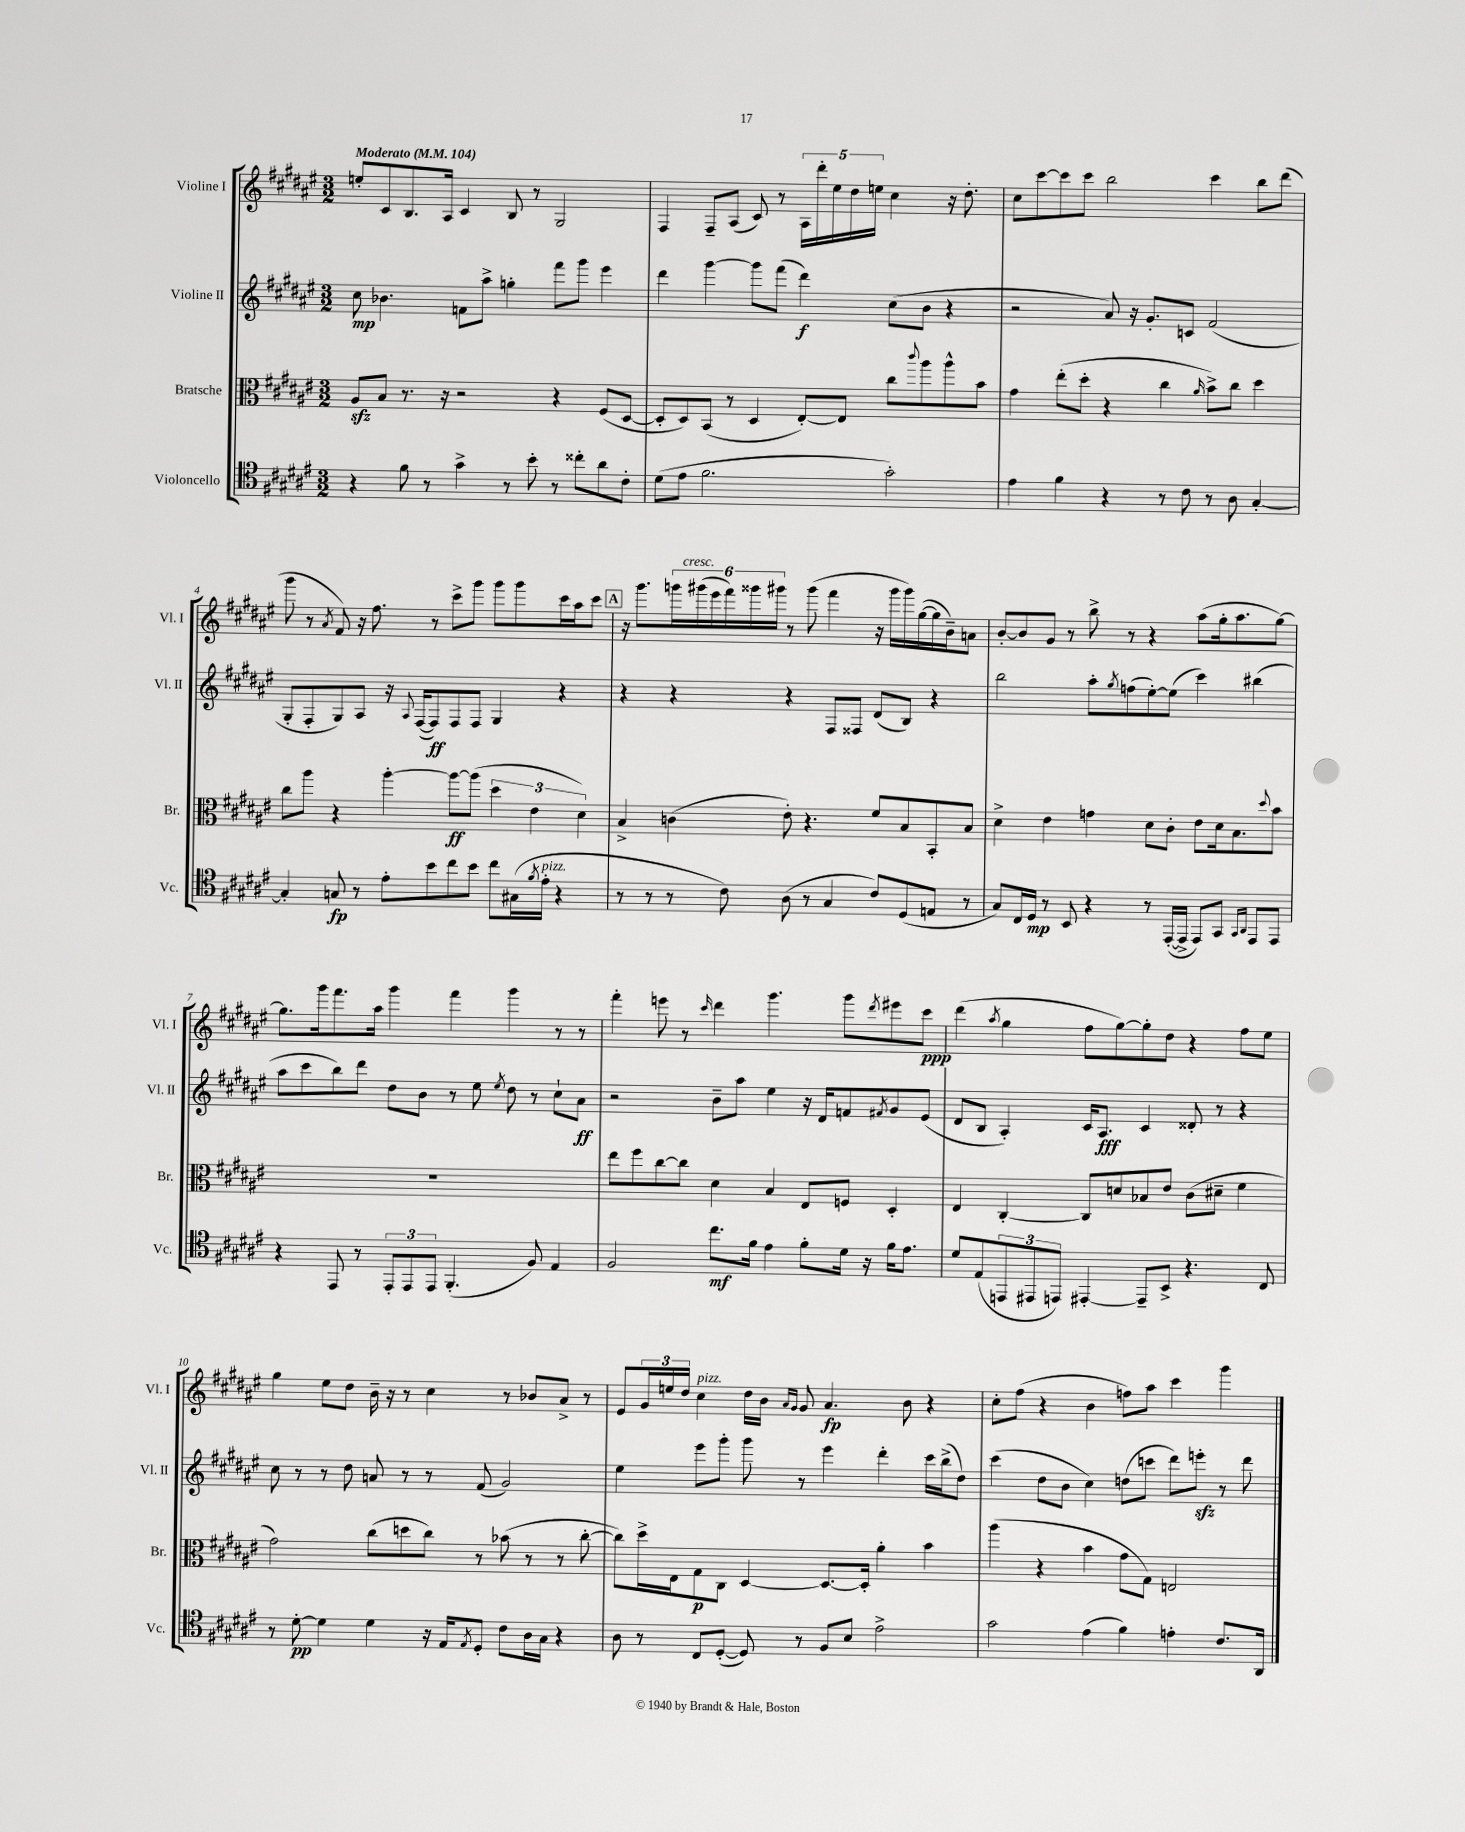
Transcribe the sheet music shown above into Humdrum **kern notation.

**kern	**dynam	**kern	**dynam	**kern	**dynam	**kern	**dynam
*part4	*part4	*part3	*part3	*part2	*part2	*part1	*part1
*staff4	*staff4	*staff3	*staff3	*staff2	*staff2	*staff1	*staff1
*I"Violoncello	*	*I"Bratsche	*	*I"Violine II	*	*I"Violine I	*
*I'Vc.	*	*I'Br.	*	*I'Vl. II	*	*I'Vl. I	*
*clefC4	*	*clefC3	*	*clefG2	*	*clefG2	*
*k[f#c#g#d#a#e#]	*	*k[f#c#g#d#a#e#]	*	*k[f#c#g#d#a#e#]	*	*k[f#c#g#d#a#e#]	*
*M3/2	*	*M3/2	*	*M3/2	*	*M3/2	*
*MM104	*	*MM104	*	*MM104	*	*MM104	*
=1	=1	=1	=1	=1	=1	=1	=1
!	!	!	!	!	!	!LO:TX:a:B:t=Moderato	!
4r	.	8A#zz/L	.	8cc#\	mp	8een'/L	.
.	.	8B/J	.	4.b-X\	.	8c#/	.
8f#\	.	8.r	.	.	.	8.B/	.
8r	.	.	.	.	.	.	.
.	.	16r	.	.	.	16A#/Jk	.
4g#^\	.	2r	.	8fn\L	.	4c#/	.
.	.	.	.	8aa#^\J	.	.	.
8r	.	.	.	4ggn'\	.	8B/	.
8b'\	.	.	.	.	.	8r	.
8r	.	4r	.	8fff#\L	.	2G#/	.
8cc##X'\L	.	.	.	8ggg#\J	.	.	.
8a#\	.	(8F#/L	.	4eee#\	.	.	.
8c#'\J	.	[8D#/J	.	.	.	.	.
=2	=2	=2	=2	=2	=2	=2	=2
(8d#\L	.	8D#'/L]	.	4ddd#\	.	4F#/	.
8e#\J	.	8D#/)	.	.	.	.	.
2.f#\	.	(8BB/J	.	[4ggg#\	.	8F#~/L	.
.	.	8r	.	.	.	(8A#/J	.
.	.	4D#/	.	8ggg#\L]	.	8c#/)	.
.	.	.	.	(8fff#\J	.	8r	.
.	.	[8E#'/L)	.	4ddd#\)	f	20A#\LL	.
.	.	.	.	.	.	20ddd#'\	.
.	.	.	.	.	.	20ee#\	.
.	.	8E#/J]	.	.	.	.	.
.	.	.	.	.	.	20dd#\	.
.	.	.	.	.	.	20een\JJ	.
2g#'\)	.	8cc#\L	.	(8cc#\L	.	4cc#\	.
.	.	8qqccc#/	.	.	.	.	.
.	.	8aa#\	.	8b\J	.	.	.
.	.	8aa#^^\	.	4r	.	16r	.
.	.	.	.	.	.	8.dd#'\	.
.	.	8b\J	.	.	.	.	.
=3	=3	=3	=3	=3	=3	=3	=3
4e#\	.	4g#\	.	2r	.	8cc#\L	.
.	.	.	.	.	.	[8ccc#\	.
4f#\	.	(8ee#'\L	.	.	.	8ccc#\]	.
.	.	8dd#'\J	.	.	.	8ccc#\J	.
4r	.	4r	.	8a#/)	.	2bb\	.
.	.	.	.	16r	.	.	.
.	.	.	.	8.g#'/L	.	.	.
8r	.	4cc#\	.	.	.	.	.
8c#\	.	.	.	8cn/J	.	.	.
.	.	16qqa#/	.	.	.	.	.
8r	.	8b^\L)	.	(2f#/	.	4ccc#\	.
8A#\	.	8cc#\J	.	.	.	.	.
[4G#'/	.	4dd#\	.	.	.	8bb\L	.
.	.	.	.	.	.	(8ddd#\J	.
!!LO:LB:g=z
=4	=4	=4	=4	=4	=4	=4	=4
4G#'/]	.	8cc#\L	.	8G#'/L	.	8ggg#\	.
.	.	8aa#\J	.	8F#'/	.	8r	.
.	.	.	.	.	.	8qa#/	.
8Gn/	fp	4r	.	8G#/)	.	8f#/)	.
8r	.	.	.	8A#/J	.	16r	.
.	.	.	.	.	.	8.ff#\	.
8e#'\L	.	[4aa#'\	.	16r	.	.	.
.	.	.	.	8qqA#/	.	.	.
.	.	.	.	([16F#/KL	.	.	.
8b\	.	.	.	8F#/])	ff	8r	.
8cc#\	.	8aa#\L_	ff	8F#/	.	8ccc#^\L	.
8b\J	.	(8aa#\J]	.	8F#/J	.	8ggg#\J	.
8cc#\L	.	6dd#\	.	4G#/	.	8ggg#\L	.
(16G#X\L	.	.	.	.	.	8ggg#\	.
.	.	6e#\	.	.	.	.	.
8qf#/	.	.	.	.	.	.	.
!LO:TX:a:i:t=pizz.	!	!	!	!	!	!	!
16e#'\JJ	.	.	.	.	.	.	.
4r	.	.	.	4r	.	16ccc#\L	.
.	.	.	.	.	.	16aa#\J	.
.	.	6d#\)	.	.	.	.	.
.	.	.	.	.	.	8ccc#\J	.
!!LO:REH:place=s1:t=A
=5	=5	=5	=5	=5	=5	=5	=5
8r	.	4B^/	.	4r	.	16r	.
.	.	.	.	.	.	8.ggg#\L	.
8r	.	.	.	.	.	.	.
8r	.	(4cn\	.	4r	.	24gggn\L	.
!	!	!	!	!	!	!LO:TX:a:i:t=cresc.	!
.	.	.	.	.	.	(24ggg#X\	.
.	.	.	.	.	.	24eee#\	.
8c#\)	.	.	.	.	.	24fff#\)	.
.	.	.	.	.	.	24ggg##X\	.
.	.	.	.	.	.	24ggg#X\JJ	.
(8A#\	.	8e#'\)	.	4r	.	8r	.
8r	.	4.r	.	.	.	(8ggg#\	.
4G#/	.	.	.	8F#/L	.	4fff#\	.
.	.	.	.	8F##X/J	.	.	.
8c#/L)	.	8f#/L	.	(8d#/L	.	16r	.
.	.	.	.	.	.	16ggg#\LL	.
(8D#/	.	8B/	.	8B/J)	.	16ggg#\)	.
.	.	.	.	.	.	([16gg#\	.
8En/J	.	8BB'/	.	4r	.	16gg#\]	.
.	.	.	.	.	.	16b~\J)	.
8r	.	8B/J	.	.	.	8an\J	.
=6	=6	=6	=6	=6	=6	=6	=6
8G#/L)	.	4d#^\	.	2bb\	.	[8b'/L	.
16C#/L	.	.	.	.	.	8b/]	.
16D#/JJ	mp	.	.	.	.	.	.
8r	.	4e#\	.	.	.	8g#/J	.
8BB/	.	.	.	.	.	8r	.
4r	.	4gn\	.	8aa#'\L	.	8bb^\	.
.	.	.	.	8qgg#/	.	.	.
.	.	.	.	(8ffn\	.	8r	.
8r	.	8d#\L	.	[8ee#'\)	.	4r	.
([16EE#'/LL	.	8c#'\J	.	(8ee#\J]	.	.	.
16EE#^/JJ]	.	.	.	.	.	.	.
8EE#/L)	.	8e#\L	.	4ccc#\)	.	(8aa#\L	.
8GG#/J	.	16d#\k	.	.	.	16gg#'\k	.
.	.	8.B\	.	.	.	8.aa#\	.
16qqGG#/LL	.	.	.	.	.	.	.
16qqAA#/JJ	.	.	.	.	.	.	.
8EE#/L	.	.	.	(4bb#X\	.	.	.
.	.	8qqdd#/	.	.	.	.	.
8EE#/J	.	8b\J	.	.	.	[8gg#\J)	.
!!LO:LB:g=z
=7	=7	=7	=7	=7	=7	=7	=7
4r	.	1.r	.	8aa#\L	.	8.gg#\L]	.
.	.	.	.	8ccc#\	.	.	.
.	.	.	.	.	.	16ggg#\k	.
8EE#/	.	.	.	8bb\)	.	8.fff#\	.
8r	.	.	.	8ddd#\J	.	.	.
.	.	.	.	.	.	16aa#\Jk	.
12EE#'/L	.	.	.	8dd#\L	.	4ggg#\	.
12EE#/	.	.	.	.	.	.	.
.	.	.	.	8b\J	.	.	.
12EE#/J	.	.	.	.	.	.	.
(4.FF#'/	.	.	.	8r	.	4fff#\	.
.	.	.	.	8ee#\	.	.	.
.	.	.	.	8qee#/	.	.	.
.	.	.	.	8dd#\	.	4ggg#\	.
8F#/)	.	.	.	8r	.	.	.
4E#/	.	.	.	8cc#`\L	.	8r	.
.	.	.	.	8a#\J	ff	8r	.
=8	=8	=8	=8	=8	=8	=8	=8
2F#/	.	8ee#\L	.	2r	.	4fff#'\	.
.	.	8ff#\	.	.	.	.	.
.	.	[8cc#\	.	.	.	8eeen\	.
.	.	8cc#\J]	.	.	.	8r	.
.	.	.	.	.	.	16qqccc#/	.
8.cc#\L	mf	4d#\	.	8b~\L	.	4ddd#\	.
.	.	.	.	8aa#\J	.	.	.
16f#\Jk	.	.	.	.	.	.	.
4e#\	.	4B/	.	4ee#\	.	4.ggg#\	.
8f#'\L	.	8E#/L	.	16r	.	.	.
.	.	.	.	16d#/KL	.	.	.
16d#\Jk	.	8Fn/J	.	8fn/	.	8ggg#\L	.
16r	.	.	.	.	.	.	.
.	.	.	.	8qf#X/	.	8qddd#/	.
16f#\KL	.	4D#'/	.	8g#/	.	8eee#X\	.
8.e#\J	.	.	.	.	.	.	.
.	.	.	.	(8e#/J	.	8ccc#\J	ppp
=9	=9	=9	=9	=9	=9	=9	=9
8d#/L	.	4E#/	.	8d#/L	.	(4ddd#\	.
(8E#/	.	.	.	8B/J	.	.	.
.	.	.	.	.	.	8qaa#/	.
12EEn/	.	[4C#'/	.	4A#'/)	.	4gg#\	.
12EE#X/	.	.	.	.	.	.	.
12EEn/J)	.	.	.	.	.	.	.
[4EE#X'/	.	8C#/L]	.	16c#/KL	.	8ff#\L	.
.	.	.	.	8.A#/J	fff	.	.
.	.	8dn/	.	.	.	[8gg#\)	.
8EE#~/L]	.	8B-X/	.	4c#/	.	8gg#'\]	.
8BB^/J	.	8e#/J	.	.	.	8dd#\J	.
4.r	.	(8c#\L	.	8d##X'/	.	4r	.
.	.	8d#X~\J	.	8r	.	.	.
.	.	4f#\	.	4r	.	8ff#\L	.
8C#/	.	.	.	.	.	8ee#\J	.
!!LO:LB:g=z
=10	=10	=10	=10	=10	=10	=10	=10
8r	.	2g#\)	.	8cc#\	.	4gg#\	.
[8d#'\	pp	.	.	8r	.	.	.
4d#\]	.	.	.	8r	.	8ee#\L	.
.	.	.	.	8dd#\	.	8dd#\J	.
4d#\	.	(8cc#\L	.	8an/	.	16b~\	.
.	.	.	.	.	.	16r	.
.	.	8ddn\	.	8r	.	8r	.
16r	.	8cc#\J)	.	8r	.	4cc#\	.
16E#/KL	.	.	.	.	.	.	.
8qE#/	.	.	.	.	.	.	.
8D#'/J	.	8r	.	(8f#/	.	.	.
8c#\L	.	(8b-X\	.	2g#/)	.	8r	.
16A#\L	.	8r	.	.	.	8b-X/L	.
16G#\JJ	.	.	.	.	.	.	.
4r	.	8r	.	.	.	8a#^/J	.
.	.	[8cc#'\	.	.	.	8r	.
=11	=11	=11	=11	=11	=11	=11	=11
8A#\	.	8cc#\L])	.	4ee#\	.	8e#/L	.
8r	.	16dd#^\L	.	.	.	24g#/L	.
.	.	.	.	.	.	24een/	.
.	.	16E#\J	.	.	.	.	.
.	.	.	.	.	.	24dd#/JJ	.
!	!	!	!	!	!	!LO:TX:a:i:t=pizz.	!
8C#/L	.	8G#\	p	8eee#\L	.	4cc#\	.
([8D#'/J	.	8C#\J	.	8ggg#'\J	.	.	.
8D#/])	.	[4D#/	.	8ggg#\	.	16dd#\LL	.
.	.	.	.	.	.	16b\JJ	.
.	.	.	.	.	.	16qqa#/LL	.
.	.	.	.	.	.	16qqg#/JJ	.
8r	.	.	.	8r	.	8g#/	.
8F#/L	.	8.D#/L_	.	4eee#\	.	4.a#/	fp
8B/J	.	.	.	.	.	.	.
.	.	16D#'/Jk]	.	.	.	.	.
2e#^\	.	4a#'\	.	4ddd#'\	.	.	.
.	.	.	.	.	.	8b\	.
.	.	4b\	.	16ccc#\LL	.	4r	.
.	.	.	.	(16bb^\J	.	.	.
.	.	.	.	8dd#\J)	.	.	.
=12	=12	=12	=12	=12	=12	=12	=12
2g#\	.	(4aa#\	.	(4ccc#\	.	8cc#'\L	.
.	.	.	.	.	.	(8ff#\J	.
.	.	4r	.	8dd#\L	.	4r	.
.	.	.	.	8b\J	.	.	.
(4e#\	.	4b\	.	4cc#\)	.	4b\	.
4f#\)	.	8g#\L	.	(8ddn\L	.	8ffn\L)	.
.	.	8G#\J)	.	8cccn\J	.	8aa#\J	.
4en'\	.	2En/	.	8ddd#\L)	.	4ccc#\	.
.	.	.	.	8eeenzz'\J	.	.	.
8.c#/L	.	.	.	8r	.	4ggg#\	.
.	.	.	.	8ddd#\	.	.	.
16AA#/Jk	.	.	.	.	.	.	.
==	==	==	==	==	==	==	==
*-	*-	*-	*-	*-	*-	*-	*-
